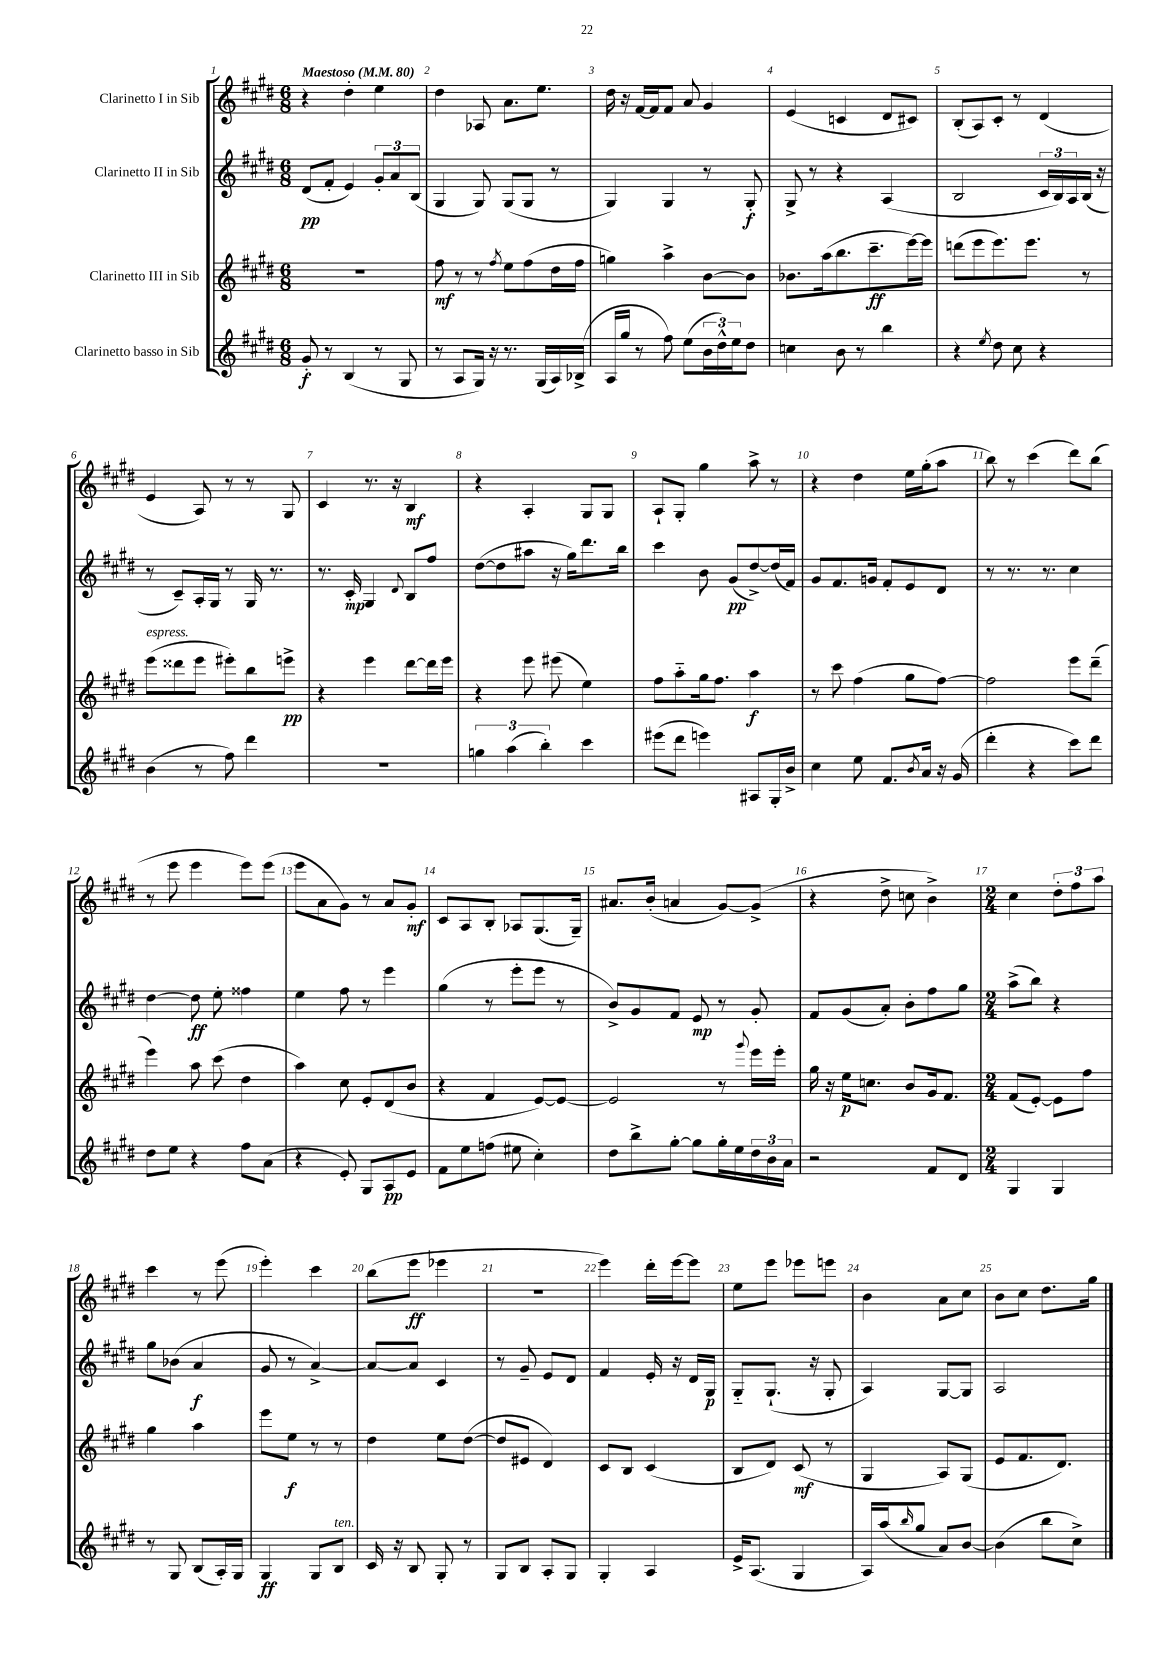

**kern	**kern	**kern	**kern
*staff4	*staff3	*staff2	*staff1
*clefG2	*clefG2	*clefG2	*clefG2
*k[f#c#g#d#]	*k[f#c#g#d#]	*k[f#c#g#d#]	*k[f#c#g#d#]
*M6/8	*M6/8	*M6/8	*M6/8
*MM80	*MM80	*MM80	*MM80
8g#'/	2.r	(8d#/L	4r
8r	.	8f#'/J	.
(4B/	.	4e/)	4dd#'\
8r	.	12g#'/L	4ee\
.	.	12a/	.
8G#/	.	.	.
.	.	(12B/J	.
=	=	=	=
8r	8ff#\	4G#/	4dd#\
8A/L	8r	.	.
16G#/Jk)	8r	8G#/)	8A-/
16r	.	.	.
.	8qff#/	.	.
8.r	8ee\L	(8G#/L	8.a\L
.	(8ff#\	8G#/J	.
(16G#/LL	.	.	8.ee\J
16A/)	16dd#\L	8r	.
(16B-^/JJ	16ff#\JJ	.	.
=	=	=	=
16A/LL	4gg\)	4G#/)	16dd#\
16gg#/JJ	.	.	16r
8r	.	.	[16f#/LL
.	.	.	16f#/]J
8ff#\)	4aa^\	4G#/	8f#/J
(8ee\L	.	.	8a/
24b\L	[8b\L	8r	4g#/
24dd#^^\)	.	.	.
24ee\J	.	.	.
8dd#\J	8b\]J	8G#'/	.
=	=	=	=
4cc\	8.b-\L	8G#^/	(4e/
.	.	8r	.
.	(16aa\k	.	.
8b\	8.bb\	4r	4c/
8r	.	.	.
.	8.ccc#~\	.	.
4bb\	.	(4A/	8d#/L
.	[16eee\L)	.	8c#/J)
.	16eee\]JJ	.	.
=	=	=	=
4r	(8ddd\L	2B/	(8B'/L
.	8eee\	.	8A/)
8qee/	.	.	.
8dd#\	8.eee\)	.	8c#'/J
8cc#\	.	.	8r
.	8.eee\J	.	.
4r	.	24c#/LL	(4d#/
.	.	24B/)	.
.	.	24A/	.
.	8r	(16B/JJ	.
.	.	16r	.
=	=	=	=
(4b\	(8eee\L	8r	4e/
.	8ddd##\	8c#~/L)	.
8r	8eee\J	16A'/L	8A/)
.	.	16G#/JJ	.
8ff#\)	8eee#'\L)	8r	8r
4ddd#\	8bb\	16G#/	8r
.	.	8.r	.
.	8eee^\J	.	8G#/
=	=	=	=
2.r	4r	8.r	4c#/
.	.	16c#'/	.
.	4eee\	4G#/	8.r
.	.	.	16r
.	.	8qqd#/	.
.	[8ddd#\L	8B/L	4B/
.	16ddd#\]L	8ff#/J	.
.	16eee\JJ	.	.
=	=	=	=
6gg\	4r	([8dd#\L	4r
.	.	8dd#\]	.
(6aa\	.	.	.
.	8eee\	8aa#\J	4A'/
6bb'\)	.	.	.
.	(8eee#\	16r	.
.	.	16gg#\LK)	.
4ccc#\	4ee\)	8.ddd#\	8G#/L
.	.	.	8G#/J
.	.	16bb\Jk	.
=	=	=	=
(8eee#\L	8ff#\L	4ccc#\	8A`/L
8ddd#\J	8aa'~\	.	8G#'/J
4eee\)	16gg#\k	8b\	4gg#\
.	8.ff#\J	.	.
.	.	(8g#/L	.
8A#/L	4aa\	[8dd#^/)	8aa^\
16G#'/L	.	(16dd#/]L	8r
16b^/JJ	.	16f#/JJ)	.
=	=	=	=
4cc#\	8r	8g#/L	4r
.	8ccc#\	8.f#/	.
8ee\	(4ff#\	.	4dd#\
.	.	16g/Jk	.
8.f#/L	.	8f#'/L	.
.	8gg#\L	8e/	16ee\LL
8qb/	.	.	.
16a/Jk	.	.	(16gg#'\J
16r	[8ff#\J)	8d#/J	8aa\J
(16g#/	.	.	.
=	=	=	=
4ddd#'\	2ff#\]	8r	8bb\)
.	.	8.r	8r
4r	.	.	(4ccc#\
.	.	8.r	.
8ccc#\L)	8eee\L	4cc#\	8ddd#\L)
8ddd#\J	(8ddd#~\J	.	(8bb\J
=	=	=	=
8dd#\L	4eee\)	[4dd#\	8r
8ee\J	.	.	8eee\
4r	8aa\	8dd#\]	4eee\
.	(8ccc#\	8ee'\	.
8ff#\L	4dd#\	4ff##\	8eee\L)
(8a\J	.	.	(8eee\J
=	=	=	=
4r	4aa\)	4ee\	8eee\L
.	.	.	8a\
8e'/)	8cc#\	8ff#\	8g#\J)
8G#/L	8e'/L	8r	8r
8A/	(8d#/	4eee\	8a/L
8e/J	8b/J	.	8g#'/J
=	=	=	=
8f#\L	4r	(4gg#\	8c#/L
8ee\	.	.	8A/
(8ff\J	4f#/	8r	8B'/J
8ee#\	.	8eee'\L	8A-/L
4cc#'\)	[8e/L)	8eee\J	(8.G#/
.	8e/_J	8r	.
.	.	.	16G#~/Jk)
=	=	=	=
8dd#\L	2e/]	8b^/L)	8.a#/L
8bb^\	.	8g#/	.
.	.	.	(16b'/Jk
[8gg#'\J	.	8f#/J	4a/
8gg#\]L	.	8e/	.
16gg#'\L	8r	8r	[8g#/L)
16ee\	.	.	.
.	8qqggg#/	.	.
24dd#\	16eee\LL	8g#'/	(8g#^/]J
24b\	.	.	.
.	16eee'\JJ	.	.
24a\JJ	.	.	.
=	=	=	=
2r	16gg#\	8f#/L	4r
.	16r	.	.
.	16ee\LK	(8g#/	.
.	8.cc\J	.	.
.	.	8a'/J)	8dd#^\
.	8b/L	8b'\L	8cc\
8f#/L	16g#/k	8ff#\	4b^\)
.	8.f#/J	.	.
8d#/J	.	8gg#\J	.
=	=	=	=
*M2/4	*M2/4	*M2/4	*M2/4
4G#/	(8f#/L	(8aa^\L	4cc#\
.	[8e'/J)	8bb\J)	.
4G#/	8e\]L	4r	12dd#'\L
.	.	.	12ff#\
.	8ff#\J	.	.
.	.	.	12aa\J
=	=	=	=
8r	4gg#\	8gg#\L	4ccc#\
8G#/	.	(8b-\J	.
(8B/L	4aa\	4a/	8r
16A'/L)	.	.	(8eee\
16G#/JJ	.	.	.
=	=	=	=
4G#/	8eee\L	8g#/	4eee'\)
.	8ee\J	8r	.
8G#/L	8r	[4a^/)	4ccc#\
8B/J	8r	.	.
=	=	=	=
16c#/	4dd#\	8a/_L	(8bb\L
16r	.	.	.
8B/	.	8a/]J	8eee\J
8G#'/	8ee\L	4c#/	4eee-\
8r	([8dd#\J	.	.
=	=	=	=
8G#/L	8dd#/]L	8r	2r
8B/J	8e#/J	8g#~/	.
8A'/L	4d#/)	8e/L	.
8G#/J	.	8d#/J	.
=	=	=	=
4G#'/	8c#/L	4f#/	4eee\)
.	8B/J	.	.
4A/	(4c#/	16e'/	16ddd#'\LL
.	.	16r	[16eee\J
.	.	16d#/LL	8eee\]J
.	.	16G#/JJ	.
=	=	=	=
16e^/LK	8B/L	8G#'~/L	8ee\L
(8.A/J	.	.	.
.	8d#/J)	(8.G#`/J	8eee\J
4G#/	(8c#/	.	8eee-\L
.	.	16r	.
.	8r	8G#'/	8eee\J
=	=	=	=
16A/LL)	4G#/	4A/)	4b\
(16aa/J	.	.	.
16qqbb/	.	.	.
8gg#/J	.	.	.
8a/L)	8A/L)	[8G#/L	8a\L
[8b/J	(8G#/J	8G#/]J	8cc#\J
=	=	=	=
(4b\]	8e/L	2A/	8b\L
.	8.f#/	.	8cc#\J
8bb\L	.	.	8.dd#\L
.	8.d#/J)	.	.
8cc#^\J)	.	.	.
.	.	.	16gg#\Jk
==	==	==	==
*-	*-	*-	*-
